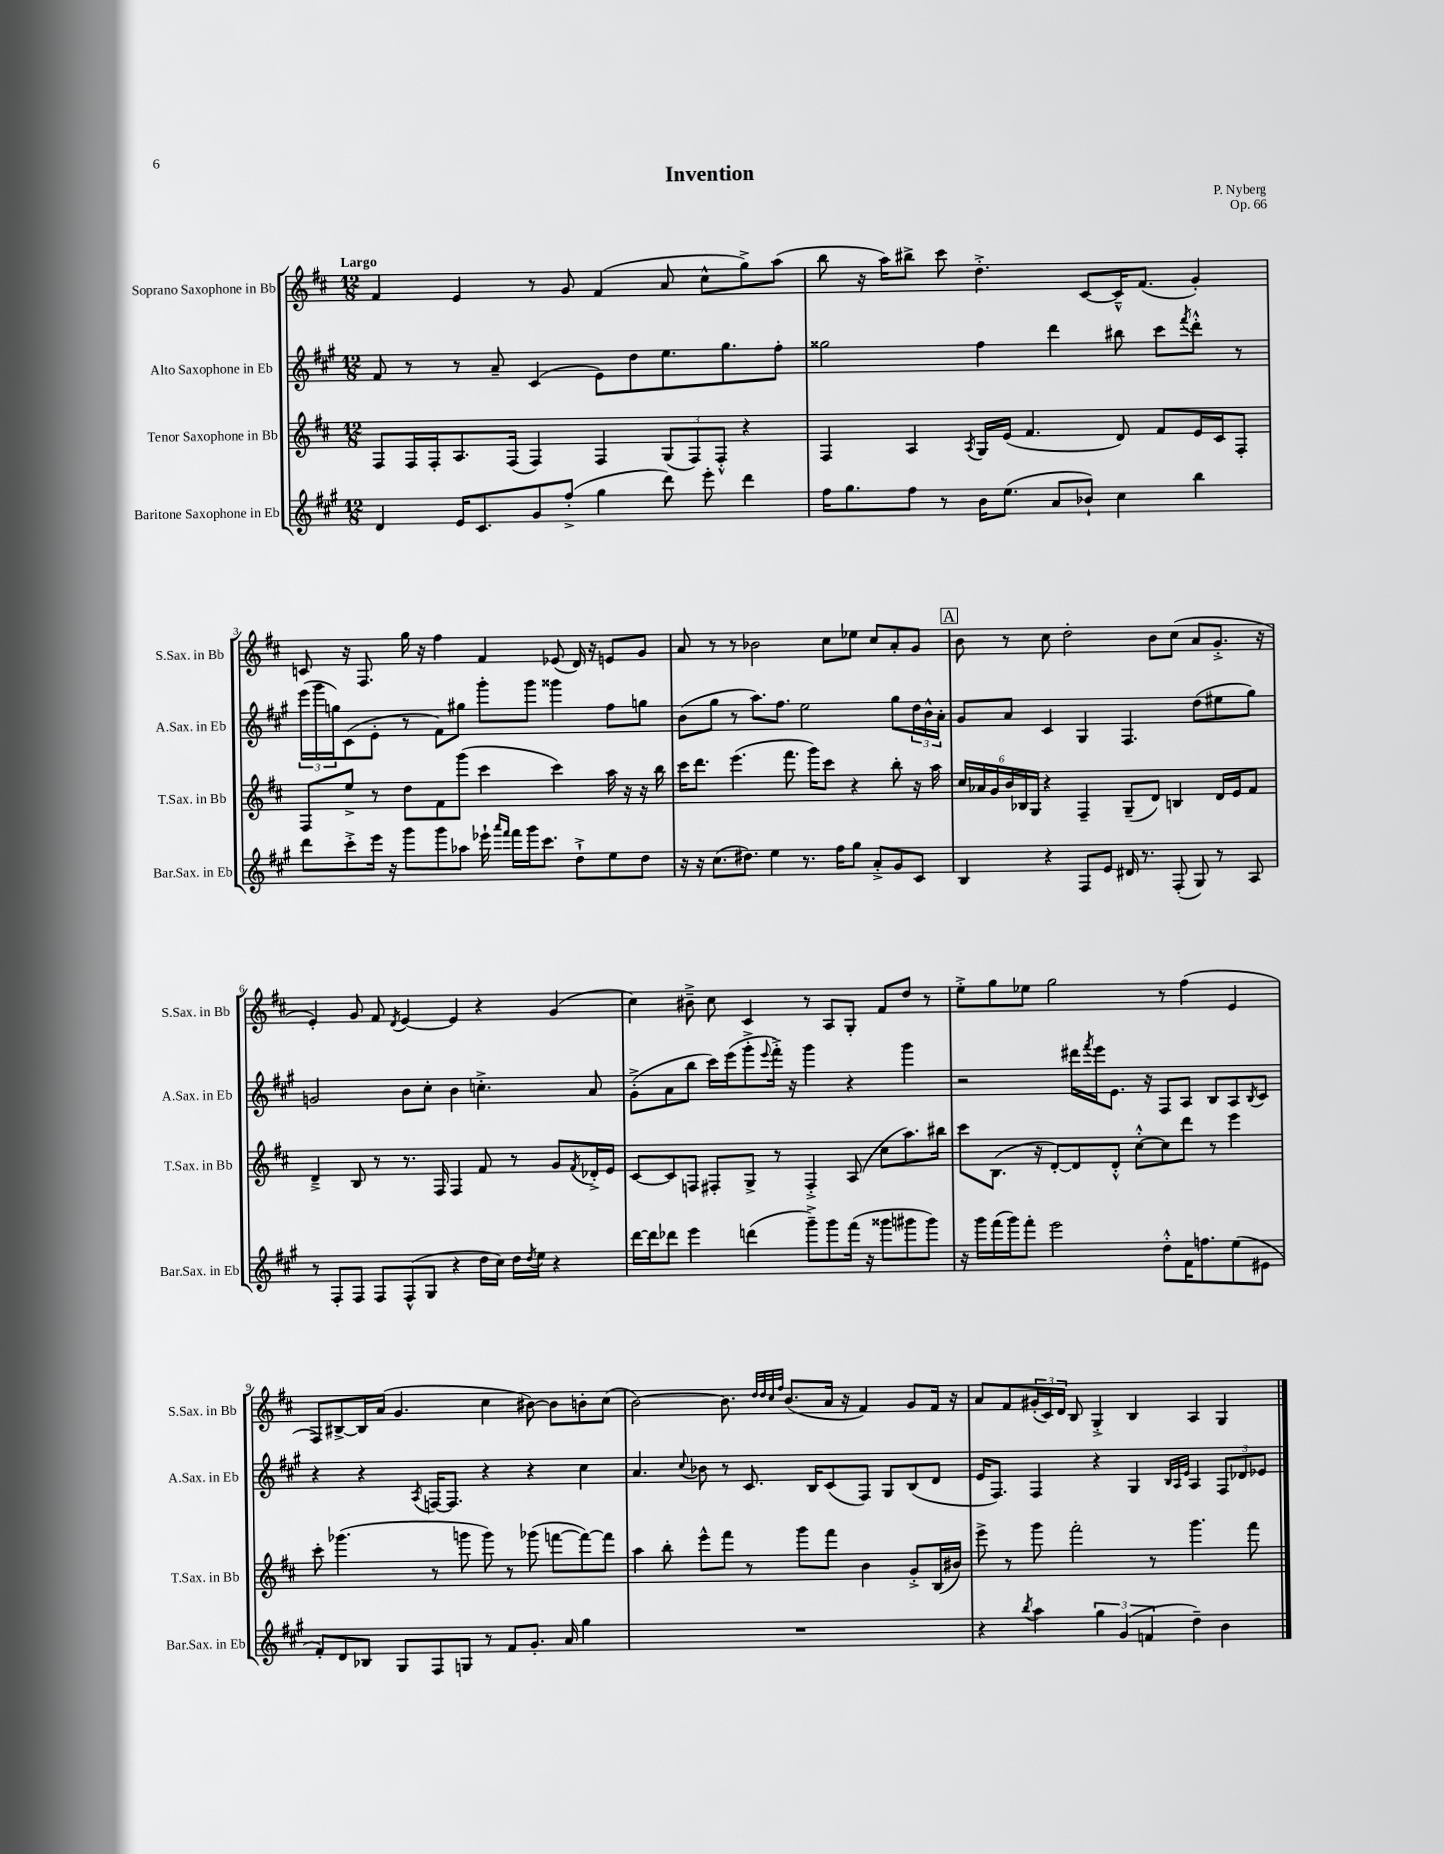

**kern	**kern	**kern	**kern
*staff4	*staff3	*staff2	*staff1
*clefG2	*clefG2	*clefG2	*clefG2
*k[f#c#g#]	*k[f#c#]	*k[f#c#g#]	*k[f#c#]
*M12/8	*M12/8	*M12/8	*M12/8
4d	8F#	8f#	4f#
.	16F#	8r	.
.	16F#'	.	.
16e	8.A	8r	4e
8.c#	.	.	.
.	.	8a~	.
.	(16F#	.	.
8g#	4F#)	(4c#	8r
(8ff#'^	.	.	8g
4gg#	4F#	8e)	(4f#
.	.	8dd	.
8ddd)	(12G	8.ee	8a
.	12F#)	.	.
8eee'	.	.	8cc#^^
.	12F#'^^	.	.
.	.	8.gg#	.
4ddd	4r	.	8gg^)
.	.	8ff#'	(8aa
=	=	=	=
16ff#	4F#	2gg##	8bb
8.gg#	.	.	.
.	.	.	16r
.	.	.	16aa)
8ff#	4A	.	8bb#^
8r	.	.	8ccc#
.	8qA	.	.
16b	16G	4ff#	4.dd'^
(8.ee	(16e	.	.
.	4.f#	.	.
8a	.	4ddd	.
8b-`)	.	.	[8c#
4cc#	8d)	8bb#	16c#~^^]
.	.	.	(8.f#
.	8f#	8ccc#	.
.	.	8qfff#	.
4bb	16e	8ddd'^^	4g')
.	16c#	.	.
.	8F#'	8r	.
=	=	=	=
8ddd	8F#	(24eee	8c
.	.	24ggg#	.
.	.	24gg)	.
8ccc#'^	8ee^	(8c#	16r
.	.	.	8.F#
16eee	8r	8e'	.
16r	.	.	.
8ggg#	8dd	8r	16gg
.	.	.	16r
8ggg#	8f#	8f#)	4ff#
8aa-	(8ggg	8gg#	.
16eee-`	4ccc#	8ggg#'	4f#
16qqaaa	.	.	.
16qqfff#	.	.	.
16fff#	.	.	.
16ggg#	.	8ggg#	.
8.ccc#	.	.	.
.	4ccc#)	4ggg##	(8e-
8dd`^	.	.	16d)
.	.	.	16r
8ee	16aa	8ff#	8e
.	16r	.	.
8dd	16r	8gg	8g
.	16bb	.	.
=	=	=	=
16r	16ccc#	(8b	8a
16r	8.ddd	.	.
(8.cc#	.	8gg#	8r
.	(4.eee	8r	8r
8.dd#)	.	.	.
.	.	8.aa)	2b-
4ee	.	.	.
.	.	8.ff#	.
.	8.fff#	.	.
8.r	.	2ee	.
.	16ggg)	.	.
.	8ccc#	.	8cc#
16ff#	.	.	.
8gg#	4r	.	8ee-
8a'^	.	.	8cc#
8g#	8bb'	8gg#	8a'
8c#	16r	24dd	8g
.	.	24b^^	.
.	16aa	.	.
.	.	24a'	.
=	=	=	=
4B	24cc#	8g#	8b
.	24a-	.	.
.	24g	.	.
.	24b	8a	8r
.	24B-	.	.
.	24G	.	.
4r	4r	4c#	8cc#
.	.	.	2dd'
8F#	4F#~	4G#	.
8e	.	.	.
16d#	(8G~	4.F#	.
8.r	.	.	.
.	8d)	.	8b
(8F#'	4B	.	(8cc#
8G#)	.	(8dd	8a
8r	16d	8ee#	8.g'^
.	16e	.	.
8A	8f#	8gg#)	.
.	.	.	16r
=	=	=	=
8r	4d~^	2g	4e')
8F#'	.	.	.
8F#	8B	.	8g
8F#	8r	.	8f#
.	.	.	8qd
(8F#^^	8.r	8b	[4e
8G#	.	8cc#'	.
.	16F#	.	.
4r	4F#	4b	4e]
16dd	8f#	4.cc'^	4r
16cc#)	.	.	.
16dd	8r	.	.
8qdd	.	.	.
16ee	.	.	.
4r	8g	.	(4g
.	8qf#	.	.
.	16d-'^	8a	.
.	16e	.	.
=	=	=	=
[16ddd	[8c#	(8g#'^	4cc#)
16ddd]	.	.	.
8ddd-	8c#]	8a	.
4eee	8F	8bb	8b#~^
.	8F#'	16ccc#)	8cc#
.	.	(16eee	.
(4ddd	8G^	8ggg#'^	4c#
.	.	8qqeee	.
.	8r	16fff#'^)	.
.	.	16r	.
8ggg#~^)	4F#'^	4ggg#	8r
8ggg#	.	.	8A
(16fff#	(8A	4r	8G'
16r	.	.	.
8ggg##	8cc#	.	8f#
8ggg#	8.aa)	4ggg#	8dd
8ggg#)	.	.	8r
.	16bb#	.	.
=	=	=	=
16r	8ccc#	2r	8ee'^
16ggg#	.	.	.
(16fff#	(8.B	.	8gg
16ggg#)	.	.	.
8fff#'	.	.	8ee-
.	16r	.	.
2eee	[8d')	.	2gg
.	8d]	16ddd#	.
.	.	8qfff#	.
.	.	16eee	.
.	8d'^^	8.e	.
.	[8cc#'^^	.	.
.	.	16r	.
8dd'^^	8cc#]	8F#	8r
16f#	8ddd	8A	(4ff#
8.ff	.	.	.
.	8r	8B	.
(8ee	4eee	8A	4e
.	.	8qB	.
8e#	.	8c#	.
=	=	=	=
8f#')	8ccc#'	4r	8F#)
8d	(4.ggg-	.	[8B#^
8B-	.	4r	16B#]
.	.	.	(16a
8G#	.	.	4.g
.	.	8qA	.
8F#	8r	[16F	.
.	.	8.F]	.
8G	8ggg	.	.
8r	8ggg)	4r	4cc#
8f#	8r	.	.
8.g#'	(8ggg-	4r	[8b#)
.	[8fff	.	8b#]
16a	.	.	.
4gg#	8fff_)	4cc#	8b'
.	8fff]	.	(8cc#
=	=	=	=
1.r	4aa	4.a	[2b)
.	8bb'	.	.
.	.	8qqcc#	.
.	8eee^^	8b-	.
.	8fff#	8r	8.b]
.	8r	8.c#	.
.	.	.	32qqdd
.	.	.	32qqdd
.	.	.	32qqcc#
.	.	.	32qqff#
.	.	.	(8.b
.	8ggg	.	.
.	.	16B	.
.	8fff#	(8c#	16a
.	.	.	16r
.	4b	8F#)	4f#)
.	.	8G#	.
.	8g'^	(8B	8g
.	(16B	8d	16f#
.	16b#)	.	16r
=	=	=	=
4r	8eee^	16e	8a
.	.	8.F#)	.
.	8r	.	8f#
8qbb	.	.	.
4aa	8ggg	4F#	(24g#'
.	.	.	24c#)
.	.	.	24d
.	2fff#'	.	8B
6gg#	.	4r	4G'^
(6g#	.	.	.
.	.	4G#	4B
6f	.	.	.
.	8r	.	.
.	.	32qqB	.
.	.	32qqA	.
.	.	32qqe	.
4dd~)	4.ggg	4A	4A
4b	.	12F#	4G
.	.	12d-	.
.	8fff#	.	.
.	.	12e-	.
==	==	==	==
*-	*-	*-	*-
